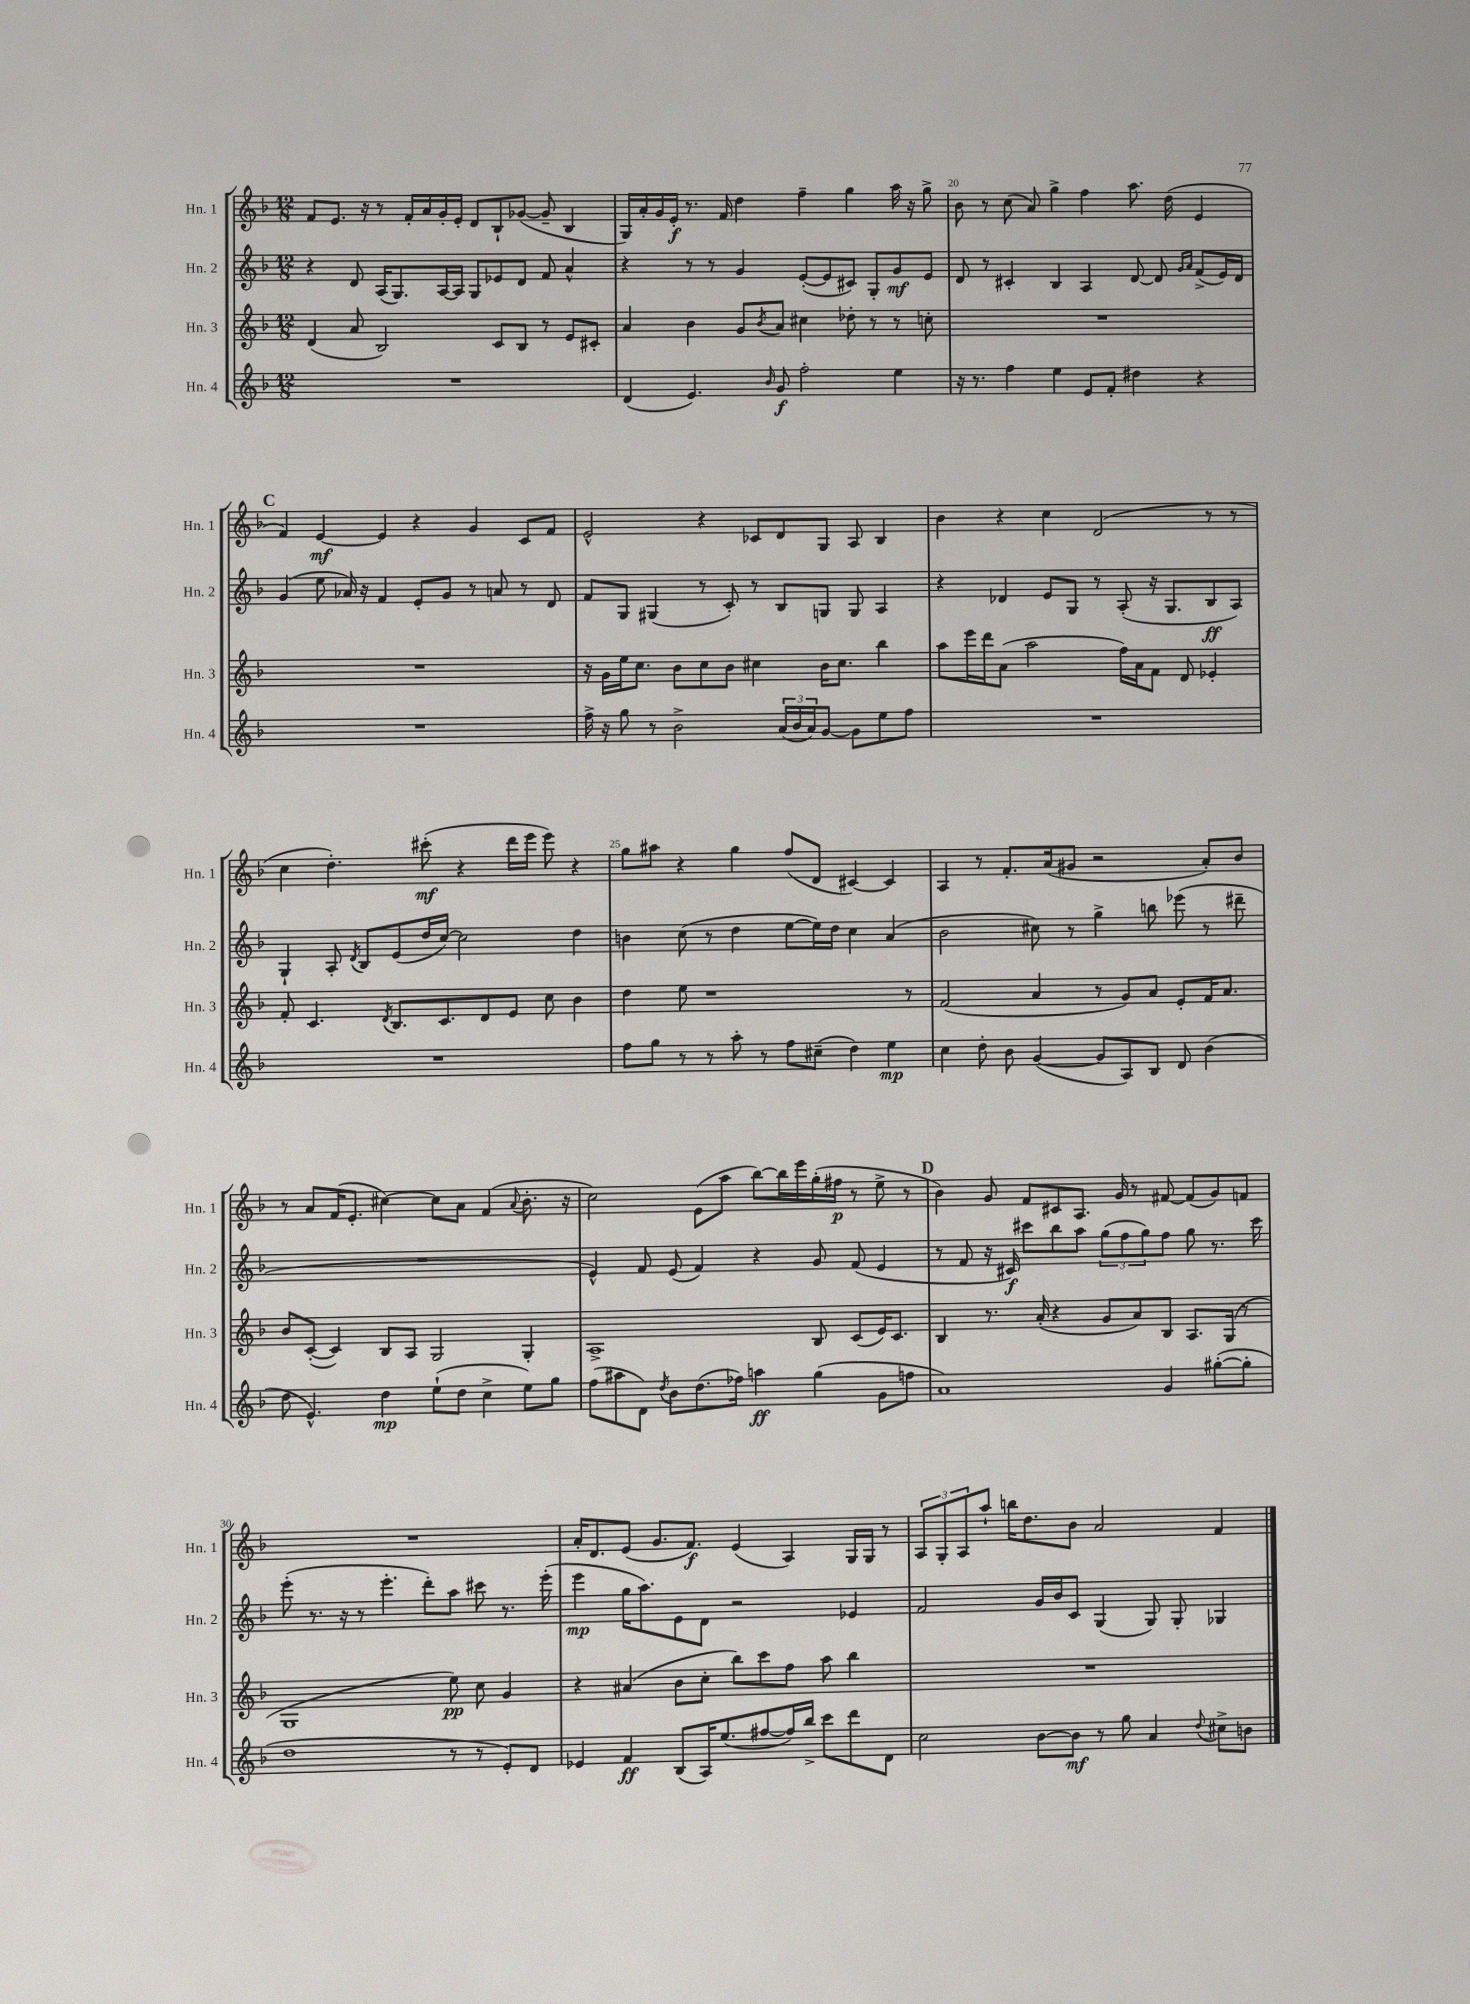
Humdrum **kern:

**kern	**kern	**kern	**kern
*staff4	*staff3	*staff2	*staff1
*clefG2	*clefG2	*clefG2	*clefG2
*k[b-]	*k[b-]	*k[b-]	*k[b-]
*M12/8	*M12/8	*M12/8	*M12/8
1.r	(4d/	4r	8f/L
.	.	.	8.e/J
.	8a/	8d/	.
.	.	.	16r
.	2B-/)	(16A/LK	8r
.	.	8.G/)	.
.	.	.	16f'/LL
.	.	.	16a/
.	.	[16A/L	16g'/
.	.	16A/]JJ	16e'/JJ
.	.	8G/L	8d/L
.	8c/L	8e-/	8B-`/
.	8B-/J	8d/J	([8g-/J
.	8r	8f/	8g-~/]
.	8e/L	4a^^/	4B-/
.	8c#'/J	.	.
=	=	=	=
(4d/	4a/	4r	16G/LL)
.	.	.	16a'/
.	.	.	16g/
.	.	.	16e'/JJ
4.e/)	4b-\	8r	8.r
.	.	8r	.
.	.	.	16f/
.	8g/L	4g/	4dd\
16qqb-/	8qb-/	.	.
8g/	8a/J	.	.
2ff'\	4cc#\	([8e'/L	4ff~\
.	.	8e/]	.
.	8dd-'\	8c#/J)	4gg\
.	8r	8G'/L	.
4ee\	8r	8g/	16aa\
.	.	.	16r
.	8cc'\	8e/J	8gg^\
=	=	=	=
16r	1.r	8d/	8b-\
8.r	.	.	.
.	.	8r	8r
4ff\	.	4c#'/	(8cc\
.	.	.	8a/)
4ee\	.	4B-/	4gg^\
8e/L	.	4A/	4ff\
8f'/J	.	.	.
4dd#\	.	[8d/	8.aa\
.	.	8d/]	.
.	.	.	(16dd\
.	.	16qqg/LL	.
.	.	16qqa/JJ	.
4r	.	(8f^/L	4e/
.	.	16e/L)	.
.	.	16d/JJ	.
=	=	=	=
1.r	1.r	(4g/	4f/)
.	.	8ee\	[4e/
.	.	16a-/)	.
.	.	16r	.
.	.	4f/	4e/]
.	.	8e'/L	4r
.	.	8g/J	.
.	.	8r	4g/
.	.	8a/	.
.	.	8r	8c/L
.	.	8d/	8f/J
=	=	=	=
16ff^\	16r	8f/L	2e^^/
16r	16g\LL	.	.
8gg\	16ee\J	8G/J	.
.	8.cc\J	.	.
8r	.	(4G#/	.
2b-^\	8b-\L	.	.
.	8cc\	8r	4r
.	8b-\J	8c'/)	.
.	4cc#\	8r	8c-/L
(24a/LL	.	8B-/L	8d/
24b-/	.	.	.
24a/J)	.	.	.
[8g/J	16b-\LK	8G/J	8G/J
.	8.cc#\J	.	.
8g\]L	.	8G/	8A/
8ee\	4bb-\	4A/	4B-/
8ff\J	.	.	.
=	=	=	=
1.r	8aa\L	4r	4b-\
.	16eee\L	.	.
.	16ddd\J	.	.
.	(8a\J	4d-/	4r
.	2aa\	.	.
.	.	8e/L	4cc\
.	.	8G/J	.
.	.	8r	(2d/
.	16ff\LL)	(8A'/	.
.	16a\J	.	.
.	8f\J	16r	.
.	.	8.G/L	.
.	8d/	.	.
.	4e-'/	8B-/	8r
.	.	8A/J)	8r
=	=	=	=
1.r	8f'/	4G`/	4cc\
.	4.c/	.	.
.	.	8A'/	4.dd'\)
.	.	8qd/	.
.	.	8B-/L	.
.	8qd/	.	.
.	8.B-/L	(8e/	.
.	.	16dd/L	(8ccc#'\
.	8.c/	[16cc/JJ)	.
.	.	2cc\]	4r
.	8d/	.	.
.	8e/J	.	16ddd\LL
.	.	.	16eee\JJ
.	8cc\	.	8eee\)
.	4b-\	4dd\	4r
=	=	=	=
8ff\L	4dd\	4b\	8gg\L
8gg\J	.	.	8aa#\J
8r	8ee\	(8cc\	4r
8r	1r	8r	.
8aa'\	.	4dd\	4gg\
8r	.	.	.
8ff\L	.	[8ee\L	(8ff/L
(8cc#~\J	.	16ee\]L)	8d/J
.	.	16dd\JJ	.
4dd\)	.	4cc\	[4c#/)
4ee\	.	(4a/	4c#/]
.	8r	.	.
=	=	=	=
4cc\	(2f/	2b-\	4A/
8dd'\	.	.	8r
8b-\	.	.	8.f'/L
([4g/	4a/	8cc#\)	.
.	.	.	(16a/k
.	.	8r	8g#/J
8g/]L	8r	4gg^\	2r
8A/)	8g/L)	.	.
8B-/J	8a/J	8bb\	.
8d/	8e'/L	(8eee-\	.
(4b-\	16f/K	8r	8a'/L)
.	8.a/J	.	.
.	.	8ddd#~\	8b-/J
=	=	=	=
8dd\	8b-/L	1.r	8r
4.e^^/)	([8c'/J	.	8a/L
.	4c/])	.	(16f/K
.	.	.	8.e'/J
4dd\	8B-/L	.	[4cc#\)
.	8A/J	.	.
(8ee`\L	2G/	.	8cc#\]L
8dd\J	.	.	8a\J
4cc^\	.	.	(4f/
.	.	.	8qqa/
8ee\L)	4G'/	.	8.b-'\
8gg\J	.	.	.
.	.	.	16r
=	=	=	=
(8ff\L	1A^	4e^^/)	2cc\)
8aa#\	.	.	.
8d\J)	.	8f/	.
8qdd/	.	.	.
8b-\L	.	(8e/	.
(8.dd\	.	4f/)	(8e\L
.	.	.	8aa\J
16ff-\Jk)	.	.	.
4aa\	.	4r	[8bb-\L)
.	.	.	16bb-\]L
.	.	.	16eee\
(4gg\	8B-/	8g/	(16gg'\
.	.	.	16ff#\JJ
.	(8c/L	(8f/	8r
8g\L	16e/K)	4e/	8ee^\
.	8.c/J	.	.
8ff\J	.	.	8r
=	=	=	=
1a)	4B-/	8r	4b-\)
.	.	8f/	.
.	8.r	16r	8g/
.	.	16c#/)	.
.	.	8ccc#\L	8f/L
.	(16a'/	.	.
.	4r	8bb-\	8c#/
.	.	8aa\J	8.A/J
.	8g/L	(12gg\L	.
.	.	.	16g/
.	.	12ff\	.
.	8a/)	.	8r
.	.	12gg\)	.
4g/	8B-/J	8ff\J	[8f#/
.	8.A/L	8gg\	(8f#/]L
([8gg#'\L	.	8.r	8g/)
.	(16G/Jk	.	.
8gg#'\]J	8r	.	8f/J
.	.	16ccc#\	.
=	=	=	=
1dd	1G	(8eee'\	1.r
.	.	8.r	.
.	.	16r	.
.	.	8r	.
.	.	4.eee'\	.
.	.	8ddd'\L)	.
8r	8ee\)	8aa\J	.
8r	8cc\	8ccc#\	.
8e'/L)	4g/	8.r	.
8d/J	.	.	.
.	.	(16eee'\	.
=	=	=	=
4e-/	4r	4eee\	16a'/LK
.	.	.	8.d/
4f/	(4a#/	16gg\LK	(8e/J
.	.	8.aa\)	.
.	.	.	8.g/L
(8B-/L	8b-\L	8e\	.
.	.	.	8.f/J)
16A/K)	8cc'\J	8d\J	.
(8.ee/	.	.	.
.	8bb-\L)	2r	(4e/
[8ff#/	8ccc\	.	.
16ff#/]L)	8ff\J	.	4A/)
16bb-^/JJ	.	.	.
8ccc\L	8aa\	.	.
8ddd\	4bb-\	4e-/	16G/LL
.	.	.	16G/JJ
8d\J	.	.	8r
=	=	=	=
2cc\	1.r	2f/	12A/L
.	.	.	12G'/
.	.	.	12A/
.	.	.	8aa`/J
.	.	.	16bb\LK
.	.	.	8.dd\
[8b-\L	.	16g/LL	.
.	.	16b-/J	.
8b-\]J	.	8c/J	8b-\J
8r	.	(4G/	2a/
8gg\	.	.	.
4a/	.	8G/)	.
.	.	8G'/	.
8qqdd/	.	.	.
8cc#^\L	.	4G-/	4f/
8b\J	.	.	.
==	==	==	==
*-	*-	*-	*-
